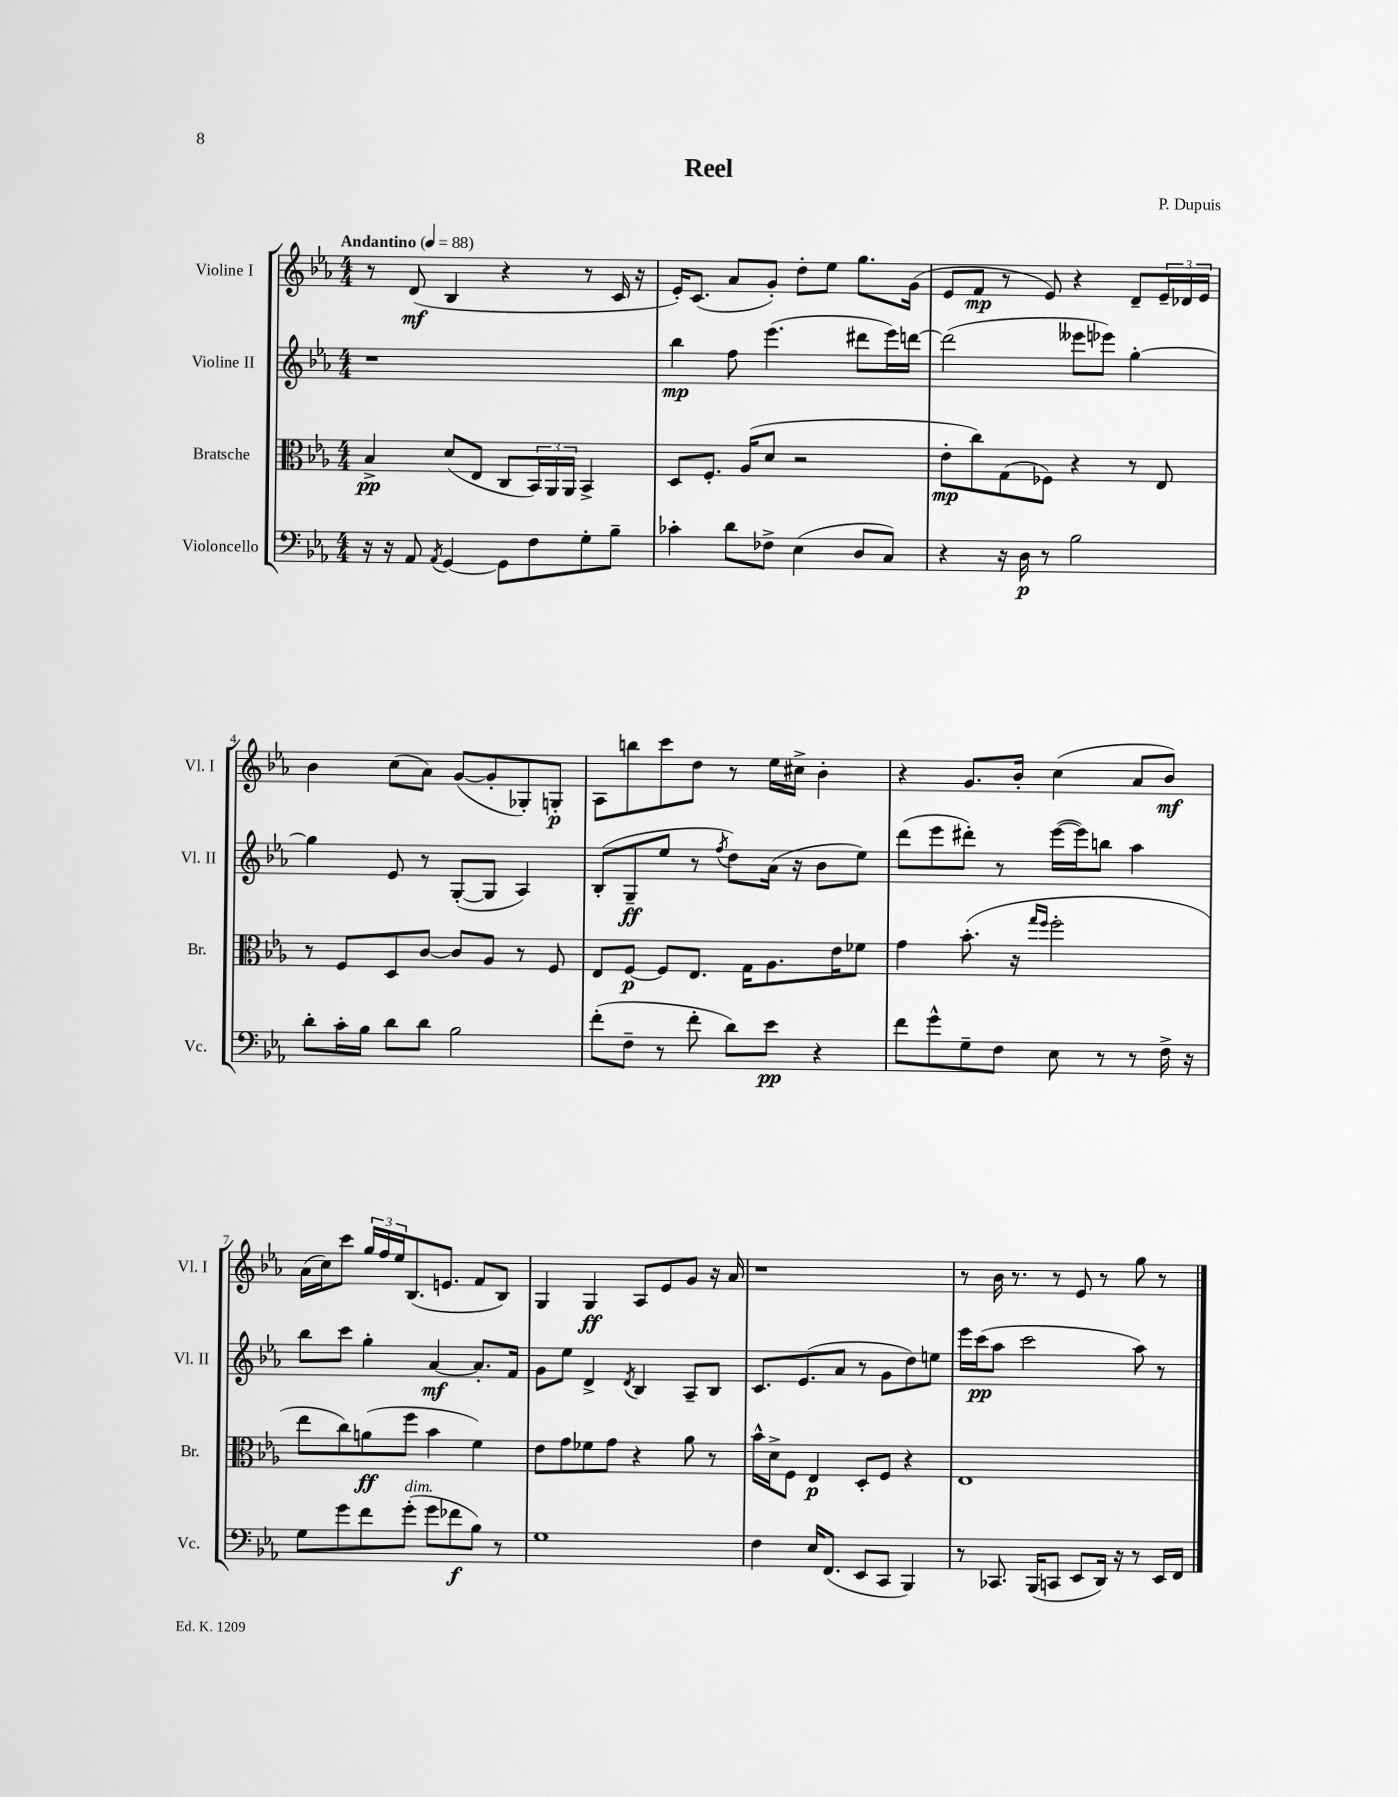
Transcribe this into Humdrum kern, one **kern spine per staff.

**kern	**kern	**kern	**kern
*staff4	*staff3	*staff2	*staff1
*clefF4	*clefC3	*clefG2	*clefG2
*k[b-e-a-]	*k[b-e-a-]	*k[b-e-a-]	*k[b-e-a-]
*M4/4	*M4/4	*M4/4	*M4/4
*MM88	*MM88	*MM88	*MM88
16r	4B-^/	1r	8r
16r	.	.	.
8AA-/	.	.	(8d/
8qAA-/	.	.	.
[4GG/	(8d/L	.	4B-/
.	8E-/J	.	.
8GG\]L	8C/L	.	4r
8F\	24BB-/L)	.	.
.	24AA-/	.	.
.	24AA-/JJ	.	.
8G'\	4BB-^/	.	8r
8B-~\J	.	.	16c/
.	.	.	16r
=	=	=	=
4c-'\	8D/L	4bb-\	16e-'/LK)
.	.	.	(8.c/J
.	8.F'/J	.	.
8d\L	.	8ff\	8a-/L
.	(16A-/LK	.	.
8F-^\J	8d/J	(4.eee-\	8g'/J)
(4E-\	2r	.	8dd'\L
.	.	.	8ee-\J
8D/L	.	8ddd#\L	8.gg\L
8C/J)	.	16eee-\L)	.
.	.	[16ddd\JJ	(16g\Jk
=	=	=	=
4r	8e-'\L	(2ddd\]	8e-/L
.	8cc\)	.	8f/J
16r	(8G\	.	8r
16D\	.	.	.
8r	8F-\J)	.	8e-/)
2B-\	4r	8eee--\L	4r
.	.	8eee-\J)	.
.	8r	[4gg'\	8d~/L
.	8E-/	.	24e-~/L
.	.	.	24d-/
.	.	.	24e-/JJ
=	=	=	=
8d'\L	8r	4gg\]	4b-\
16c'\L	8F/L	.	.
16B-\JJ	.	.	.
8d\L	8D/	8e-/	(8cc\L
8d\J	[8c/J	8r	8a-\J)
2B-\	8c/]L	([8G'/L	([8g/L
.	8A-/J	8G/]J	8g'/]
.	8r	4A-/)	8G-'/)
.	8F/	.	8G'/J
=	=	=	=
(8f'\L	8E-/L	(8B-'/L	8A-\L
8F~\J	[8F/J	8G~/	8bb\
8r	8F/]L	8ee-/J	8ccc\
8f'\	8.E-/J	8r	8dd\J
.	.	8qff/	.
8d\L)	.	8dd\L)	8r
.	16G\LK	.	.
8e-\J	8.A-\	(16a-\Jk	16ee-\LL
.	.	16r	16cc#^\JJ
4r	.	8b-\L	4b-'\
.	16e-\K	.	.
.	8f-\J	8ee-\J)	.
=	=	=	=
8f\L	4g\	(8ddd\L	4r
8g^^\	.	8eee-\	.
8G~\	(8.b-'\	8ddd#'\J)	8.g/L
8F\J	.	8r	.
.	16r	.	16b-'/Jk
.	16qqgg/LL	.	.
.	16qqff/JJ	.	.
8E-\	2ff'\	([16eee-\LL	(4cc\
.	.	16eee-\]J)	.
8r	.	8bb\J	.
8r	.	4aa-\	8a-/L
16F^\	.	.	8b-/J)
16r	.	.	.
=	=	=	=
8G\L	8ee-\L	8bb-\L	(16a-\LL
.	.	.	16cc\J)
8g\	8cc\)	8ccc\J	8ccc\J
8f\	(8a\	4gg'\	24gg/LL
.	.	.	24ff/
.	.	.	24ee-/J
(8g'\J	8ff\J	.	(8.B-/
8g\L	4b-\	[4a-/	.
.	.	.	8.e/J
8f-\	.	.	.
8B-\J)	4f\)	8.a-'/]L	8f/L
8r	.	.	8B-/J)
.	.	16f/Jk	.
=	=	=	=
1G	8e-\L	8g\L	4G/
.	8g\	8ee-\J	.
.	8f-\	4d^/	4G/
.	8g\J	.	.
.	.	8qd/	.
.	4r	4B-/	8A-/L
.	.	.	8e-/
.	8a-\	8A-~/L	8g/J
.	8r	8B-/J	16r
.	.	.	16a-/
=	=	=	=
4F\	16b-^^\LL	8.c/L	1r
.	16d^\J	.	.
.	8F\J	.	.
.	.	(8.e-/	.
16E-/LK	4E-/	.	.
(8.FF/J	.	.	.
.	.	8a-/J	.
8EE-/L	8D'/L	8r	.
8CC/J	8F/J	8g\L	.
4BBB-/)	4r	8dd\)	.
.	.	8ee\J	.
=	=	=	=
8r	1E-	16eee-\LL	8r
.	.	(16ccc\J	.
8.CC-/	.	8aa-\J	16b-\
.	.	.	8.r
.	.	2ccc\	.
(16BBB-/LK	.	.	.
8CC/J	.	.	8r
8EE-/L	.	.	8e-/
16DD/Jk)	.	.	8r
16r	.	.	.
8r	.	8aa-\)	8gg\
16EE-/LL	.	8r	8r
16FF/JJ	.	.	.
==	==	==	==
*-	*-	*-	*-
